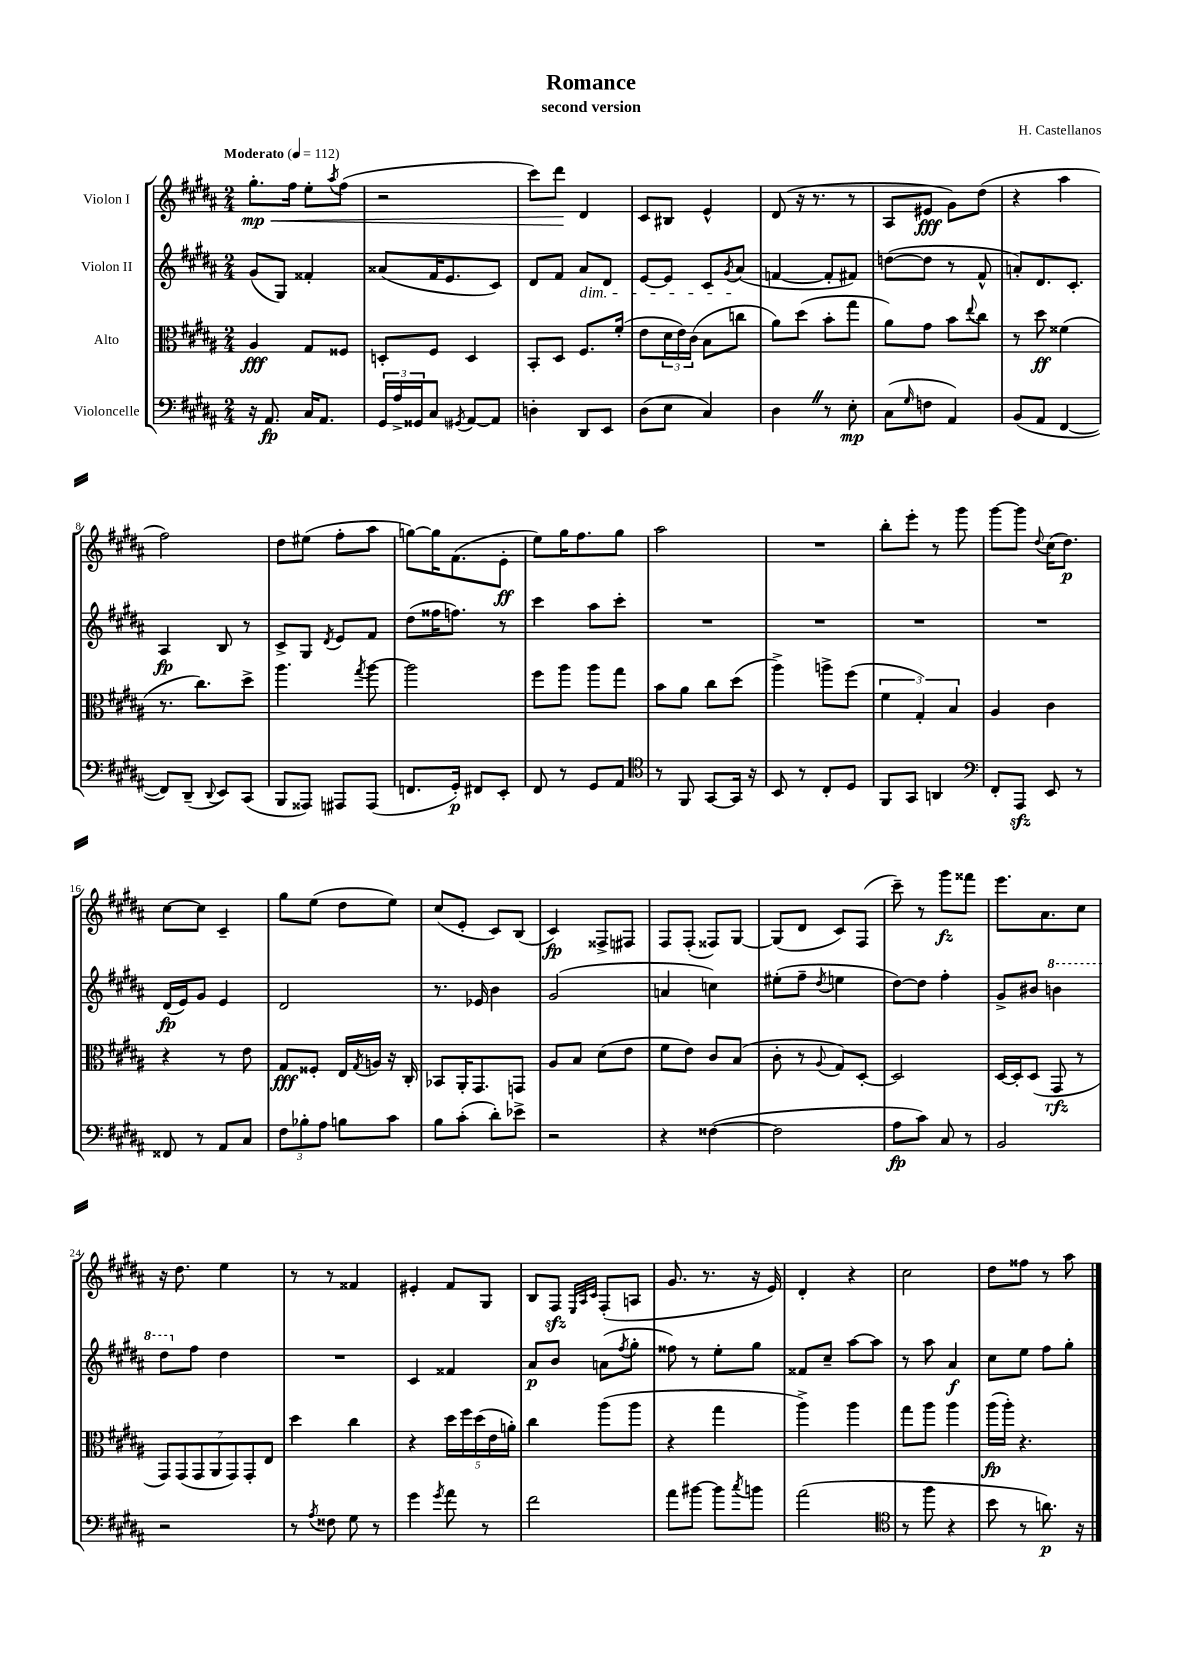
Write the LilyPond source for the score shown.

\header { title = "Romance" composer = "H. Castellanos" subtitle = "second version" }
<<
\new StaffGroup <<
\new Staff = "s0" \with { instrumentName = "Violon I" } {
    \clef treble \key b \major \numericTimeSignature \time 2/4 \tempo "Moderato" 4 = 112
    gis''8.-.\mp\< fis''16 e''8-. \acciaccatura { ais''8 } fis''8( |
    r2 |
    cis'''8) dis'''8\! dis'4 |
    cis'8 bis8 e'4-^ |
    dis'8( r16 r8. r8 |
    ais8 eis'8\fff gis'8) dis''8( |
    r4 ais''4 |
    fis''2) |
    dis''8 eis''8( fis''8-. ais''8 |
    g''8~) g''16 fis'8.( e'8-.\ff |
    e''8) gis''16 fis''8. gis''8 |
    ais''2 |
    R2 |
    b''8-. e'''8-. r8 gis'''8 |
    gis'''8~ gis'''8 \appoggiatura { dis''8 } cis''16( dis''8.\p) |
    cis''8~ cis''8 cis'4-- |
    gis''8 e''8( dis''8 e''8) |
    cis''8( e'8-. cis'8) b8( |
    cis'4\fp) fisis8-> fis8 |
    fis8 fis8-.( fisis8) gis8~ |
    gis8( dis'8 cis'8) fis8( |
    cis'''8--) r8 gis'''8\fz fisis'''8 |
    e'''8. ais'8. cis''8 |
    r16 dis''8. e''4 |
    r8 r8 fisis'4 |
    eis'4-. fis'8 gis8 |
    b8 fis8\sfz \grace { e32 ais32 cis'32 } fis8-.( a8 |
    gis'8. r8. r16 e'16) |
    dis'4-. r4 |
    cis''2 |
    dis''8 fisis''8 r8 ais''8 \bar "|." |
}
\new Staff = "s1" \with { instrumentName = "Violon II" } {
    \clef treble \key b \major \numericTimeSignature \time 2/4
    gis'8( gis8) fisis'4-. |
    aisis'8( fis'16 e'8. cis'8) |
    dis'8 fis'8 ais'8\dim dis'8 |
    e'8~ e'8 cis'8 \acciaccatura { gis'8 } ais'8\!( |
    f'4~ f'8-. fis'8) |
    d''8~( d''8 r8 fis'8-^ |
    a'8-.) dis'8. cis'8.-. |
    ais4\fp b8 r8 |
    cis'8-> gis8 \acciaccatura { dis'8 } e'8 fis'8 |
    dis''8( fisis''16 f''8.) r8 |
    cis'''4 ais''8 cis'''8-. |
    R2 |
    R2 |
    R2 |
    R2 |
    dis'16\fp( e'16) gis'8 e'4 |
    dis'2 |
    r8. ees'16 b'4 |
    gis'2( |
    a'4 c''4) |
    eis''8-.( fis''8-- \acciaccatura { dis''8 } e''4 |
    dis''8~) dis''8 fis''4-. |
    gis'8-> bis'8 \ottava #1 b''!4 |
    dis'''8 \ottava #0 fis''8 dis''4 |
    R2 |
    cis'4 fisis'4 |
    ais'8\p b'8 a'8( \acciaccatura { fis''8 } gis''8-. |
    fisis''8) r8 e''8-. gis''8 |
    fisis'8 cis''8-- ais''8~ ais''8 |
    r8 ais''8 ais'4\f |
    cis''8 e''8 fis''8 gis''8-. \bar "|." |
}
\new Staff = "s2" \with { instrumentName = "Alto" } {
    \clef alto \key b \major \numericTimeSignature \time 2/4
    ais4\fff gis8 fisis8 |
    d8-. fis8 d4 |
    b,8-. dis8 fis8. fis'16-.( |
    e'8 \tuplet 3/2 { dis'16 e'16) cis'16( } b8 c''8 |
    ais'8) dis''8( b'8-. gis''8 |
    ais'8) gis'8 b'8 \appoggiatura { e''8 } cis''8 |
    r8 dis''8\ff fisis'4( |
    r8. cis''8.) dis''8-> |
    ais''4. \acciaccatura { gis''8 } ais''8~ |
    ais''2 |
    fis''8 ais''8 ais''8 gis''8 |
    b'8 ais'8 cis''8 dis''8( |
    ais''4->) a''8-> fis''8( |
    \tuplet 3/2 { fis'4 gis4-.) b4 } |
    ais4 cis'4 |
    r4 r8 e'8 |
    gis8\fff fisis8-. e16 \acciaccatura { gis8 } a16 r16 cis16-. |
    bes,8 ais,16-. gis,8. g,8 |
    ais8 b8 dis'8( e'8 |
    fis'8 e'8) cis'8 b8( |
    cis'8-. r8 \appoggiatura { ais8 } gis8) dis8~-. |
    dis2 |
    dis16~ dis16-. dis8( gis,8\rfz r8 |
    \tuplet 7/4 { gis,8) gis,8( gis,8 ais,8 gis,8) gis,8-. e8 } |
    dis''4 cis''4 |
    r4 \tuplet 5/4 { dis''16 fis''16 dis''16( e'16 a'16-.) } |
    cis''4 ais''8( ais''8 |
    r4 gis''4 |
    ais''4->) ais''4 |
    gis''8 ais''8 ais''4 |
    ais''16\fp( ais''16-.) r4. \bar "|." |
}
\new Staff = "s3" \with { instrumentName = "Violoncelle" } {
    \clef bass \key b \major \numericTimeSignature \time 2/4
    r16 ais,8.\fp cis16 ais,8. |
    \tuplet 3/2 { gis,16 ais16-> gisis,16 } cis8 \acciaccatura { gis,8 } ais,8~ ais,8 |
    d4-. dis,8 e,8 |
    dis8( e8 cis4) |
    dis4 \once \override BreathingSign.text = \markup { \musicglyph "scripts.caesura.straight" } \breathe r8 e8-.\mp |
    cis8( \grace { gis16 } f8 ais,4) |
    b,8( ais,8 fis,4~ |
    fis,8) dis,8--( \appoggiatura { dis,8 } e,8) cis,8( |
    b,,8 aisis,,8) ais,,8 ais,,8( |
    f,8. gis,16-.\p) fis,8 e,8-. |
    fis,8 r8 gis,8 ais,8 |
    \clef tenor r8 fis,8 gis,8~ gis,16 r16 |
    b,8 r8 cis8-. dis8 |
    fis,8 gis,8 a,4 |
    \clef bass fis,8-. ais,,8\sfz e,8 r8 |
    fisis,8 r8 ais,8 cis8 |
    \tuplet 3/2 { fis8 bes8-. ais8 } b8 cis'8 |
    b8 cis'8-.( dis'8-.) ees'8-> |
    r2 |
    r4 fisis4~( |
    fisis2 |
    ais8\fp cis'8) cis8 r8 |
    b,2 |
    r2 |
    r8 \acciaccatura { ais8 } fisis8 gis8 r8 |
    gis'4 \acciaccatura { gis'8 } ais'8 r8 |
    fis'2 |
    ais'8 bis'8~ bis'8 \acciaccatura { cis''8 } b'8 |
    ais'2( |
    \clef tenor r8 fis''8 r4 |
    b'8 r8 a'8.\p) r16 \bar "|." |
}
>>
>>
